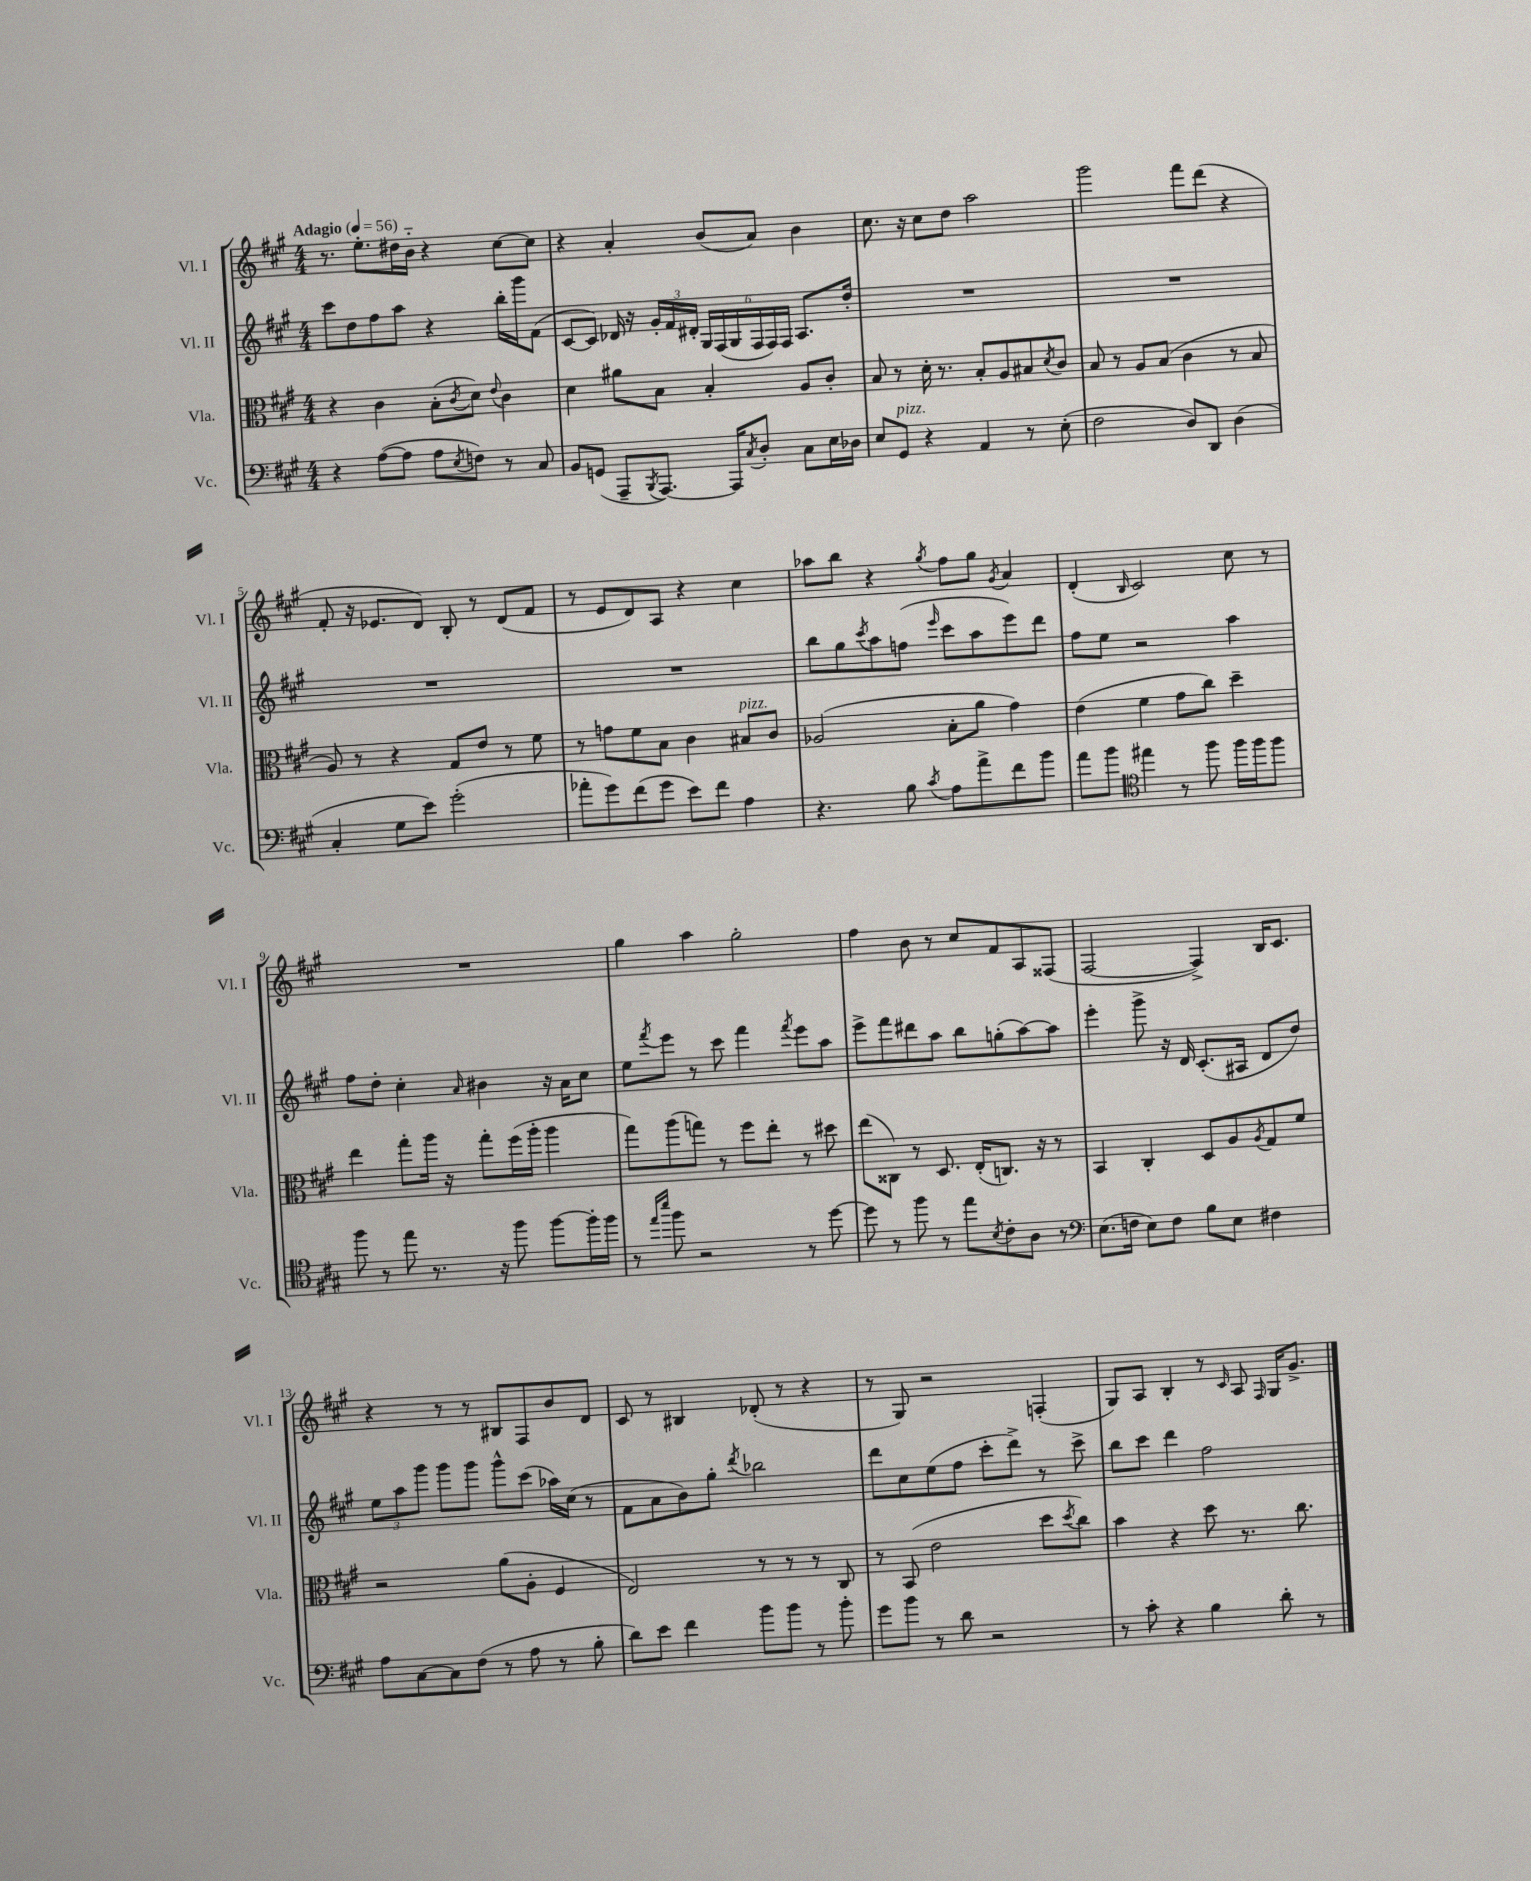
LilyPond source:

<<
\new StaffGroup <<
\new Staff = "s0" \with { instrumentName = "Vl. I" shortInstrumentName = "Vl. I" } {
    \clef treble \key a \major \numericTimeSignature \time 4/4 \tempo "Adagio" 4 = 56
    r8. e''8.-. dis''16 b'16-_ r4 cis''8~ cis''8 |
    r4 a'4-. b'8( a'8) b'4 |
    cis''8. r16 cis''8 d''8 a''2 |
    gis'''2 fis'''8 d'''8( r4 |
    fis'8-. r16 ees'8. d'8) b8-. r8 d'8( fis'8 |
    r8 e'8 d'8) a8 r4 cis''4 |
    aes''8 b''8 r4 \acciaccatura { gis''8 } fis''8 gis''8 \acciaccatura { gis'8 } a'4 |
    d'4-.( \grace { b16 } cis'2) cis''8 r8 |
    R1 |
    gis''4 a''4 gis''2-. |
    fis''4 b'8 r8 cis''8 fis'8 a8 fisis8( |
    fis2~ fis4->) b16 cis'8. |
    r4 r8 r8 bis8 fis8 b'8 d'8 |
    cis'8 r8 bis4 des'8-.( r8 r4 |
    r8 gis8) r2 f4-.( |
    gis8) a8 b4-. r8 \grace { cis'16 } a8 \grace { fis16 } gis16 gis'8.-> \bar "|." |
}
\new Staff = "s1" \with { instrumentName = "Vl. II" shortInstrumentName = "Vl. II" } {
    \clef treble \key a \major \numericTimeSignature \time 4/4
    cis'''8 d''8 fis''8 a''8 r4 b''16-. gis'''16 fis'8( |
    cis'8~ cis'8) des'16 r16 \tuplet 3/2 { gis'16-. fis'16 dis'16-. } \tuplet 6/4 { gis16 fis16( gis16 fis16 fis16) fis16 } a8. d''16-. |
    R1 |
    R1 |
    R1 |
    R1 |
    b''8 gis''8 \acciaccatura { cis'''8 } a''8 f''8( \grace { e'''16 } cis'''8 a''8 e'''8) d'''8 |
    fis''8 e''8 r2 a''4 |
    fis''8 d''8-. cis''4-. \grace { a'16 } bis'4 r16 a'16 cis''8 |
    e''8 \acciaccatura { fis'''8 } e'''8 r8 cis'''8 fis'''4 \acciaccatura { fis'''8 } e'''8 a''8 |
    e'''8-> fis'''8 dis'''8 a''8 b''8 g''8-.( a''8~) a''8 |
    e'''4-. gis'''8-> r16 d'16 cis'8.-.( ais16 d'8 d''8) |
    \tuplet 3/2 { e''8 a''8 gis'''8 } gis'''8 gis'''8 gis'''8-^ cis'''8( aes''16) cis''16( r8 |
    fis'8 a'8 b'8) gis''8-. \acciaccatura { d'''8 } bes''2 |
    d'''8 cis''8 e''8( fis''8 cis'''8-. d'''8->) r8 cis'''8-> |
    b''8 cis'''8 d'''4 fis''2 \bar "|." |
}
\new Staff = "s2" \with { instrumentName = "Vla." shortInstrumentName = "Vla." } {
    \clef alto \key a \major \numericTimeSignature \time 4/4
    r4 cis'4 b8-.( \acciaccatura { cis'8 } d'8) \appoggiatura { e'8 } cis'4 |
    d'4 ais'8 b8 b4-. a8 cis'8-. |
    b8 r8 d'16-. r8. b8-. a8 bis8 \acciaccatura { d'8 } cis'8 |
    b8 r8 a8 b8( cis'4 r8 b8 |
    a8) r8 r4 gis8 e'8 r8 fis'8 |
    r8 g'8 fis'8 b8 cis'4 bis8^\markup { \italic "pizz." } cis'8 |
    aes2( b8-. a'8 gis'4) |
    e'4( fis'4 gis'8 cis''8) d''4-- |
    e''4 gis''8-. a''16 r16 gis''8-. fis''16( a''16-. a''4 |
    gis''8) a''8( g''8) r8 fis''8 e''8-. r8 dis''8 |
    e''8( cisis8) r8 d8. e16-.( c8.) r16 r8 |
    b,4 cis4-. d8 a8 \acciaccatura { a8 } gis8 fis'8 |
    r2 a'8( a8-. fis4 |
    e2) r8 r8 r8 cis8 |
    r8 b,8( e'2 d''8 \acciaccatura { d''8 } cis''8) |
    b'4 r4 d''8 r8. cis''8. \bar "|." |
}
\new Staff = "s3" \with { instrumentName = "Vc." shortInstrumentName = "Vc." } {
    \clef bass \key a \major \numericTimeSignature \time 4/4
    r4 a8~( a8 a8 \acciaccatura { e8 } f8) r8 cis8 |
    b,8 g,8( a,,8-- \acciaccatura { b,,8 } a,,8.~) a,,16 \acciaccatura { cis8 } d8-. cis8 e16 des16 |
    e8 gis,8^\markup { \italic "pizz." } r4 a,4 r8 e8-.( |
    fis2 d8) d,8 d4( |
    cis4-. gis8 e'8) gis'2-.( |
    aes'8-. gis'8) fis'8( gis'8 e'8) fis'8 a4 |
    r4. b8 \acciaccatura { cis'8 } a8 a'8-> fis'8 b'8 |
    a'8 b'8 \clef tenor eis''4 r8 fis''8 fis''16 fis''16 fis''8 |
    fis''8 r8 e''8 r8. r16 fis''8 fis''8~ fis''16-. fis''16 |
    r8 \grace { e''16 b''16 } fis''8 r2 r8 d''8~ |
    d''8 r8 fis''8 r8 e''8 \acciaccatura { b8 } cis'8-. a8 r8 |
    \clef bass e8.( f16 e8) f8 b8 e8 fis4 |
    a8 cis8~ cis8 fis8( r8 a8 r8 b8-. |
    d'8) e'8 fis'4 b'8 b'8 r8 b'8-. |
    gis'8 b'8 r8 d'8 r2 |
    r8 cis'8-. r4 b4 d'8-. r8 \bar "|." |
}
>>
>>
